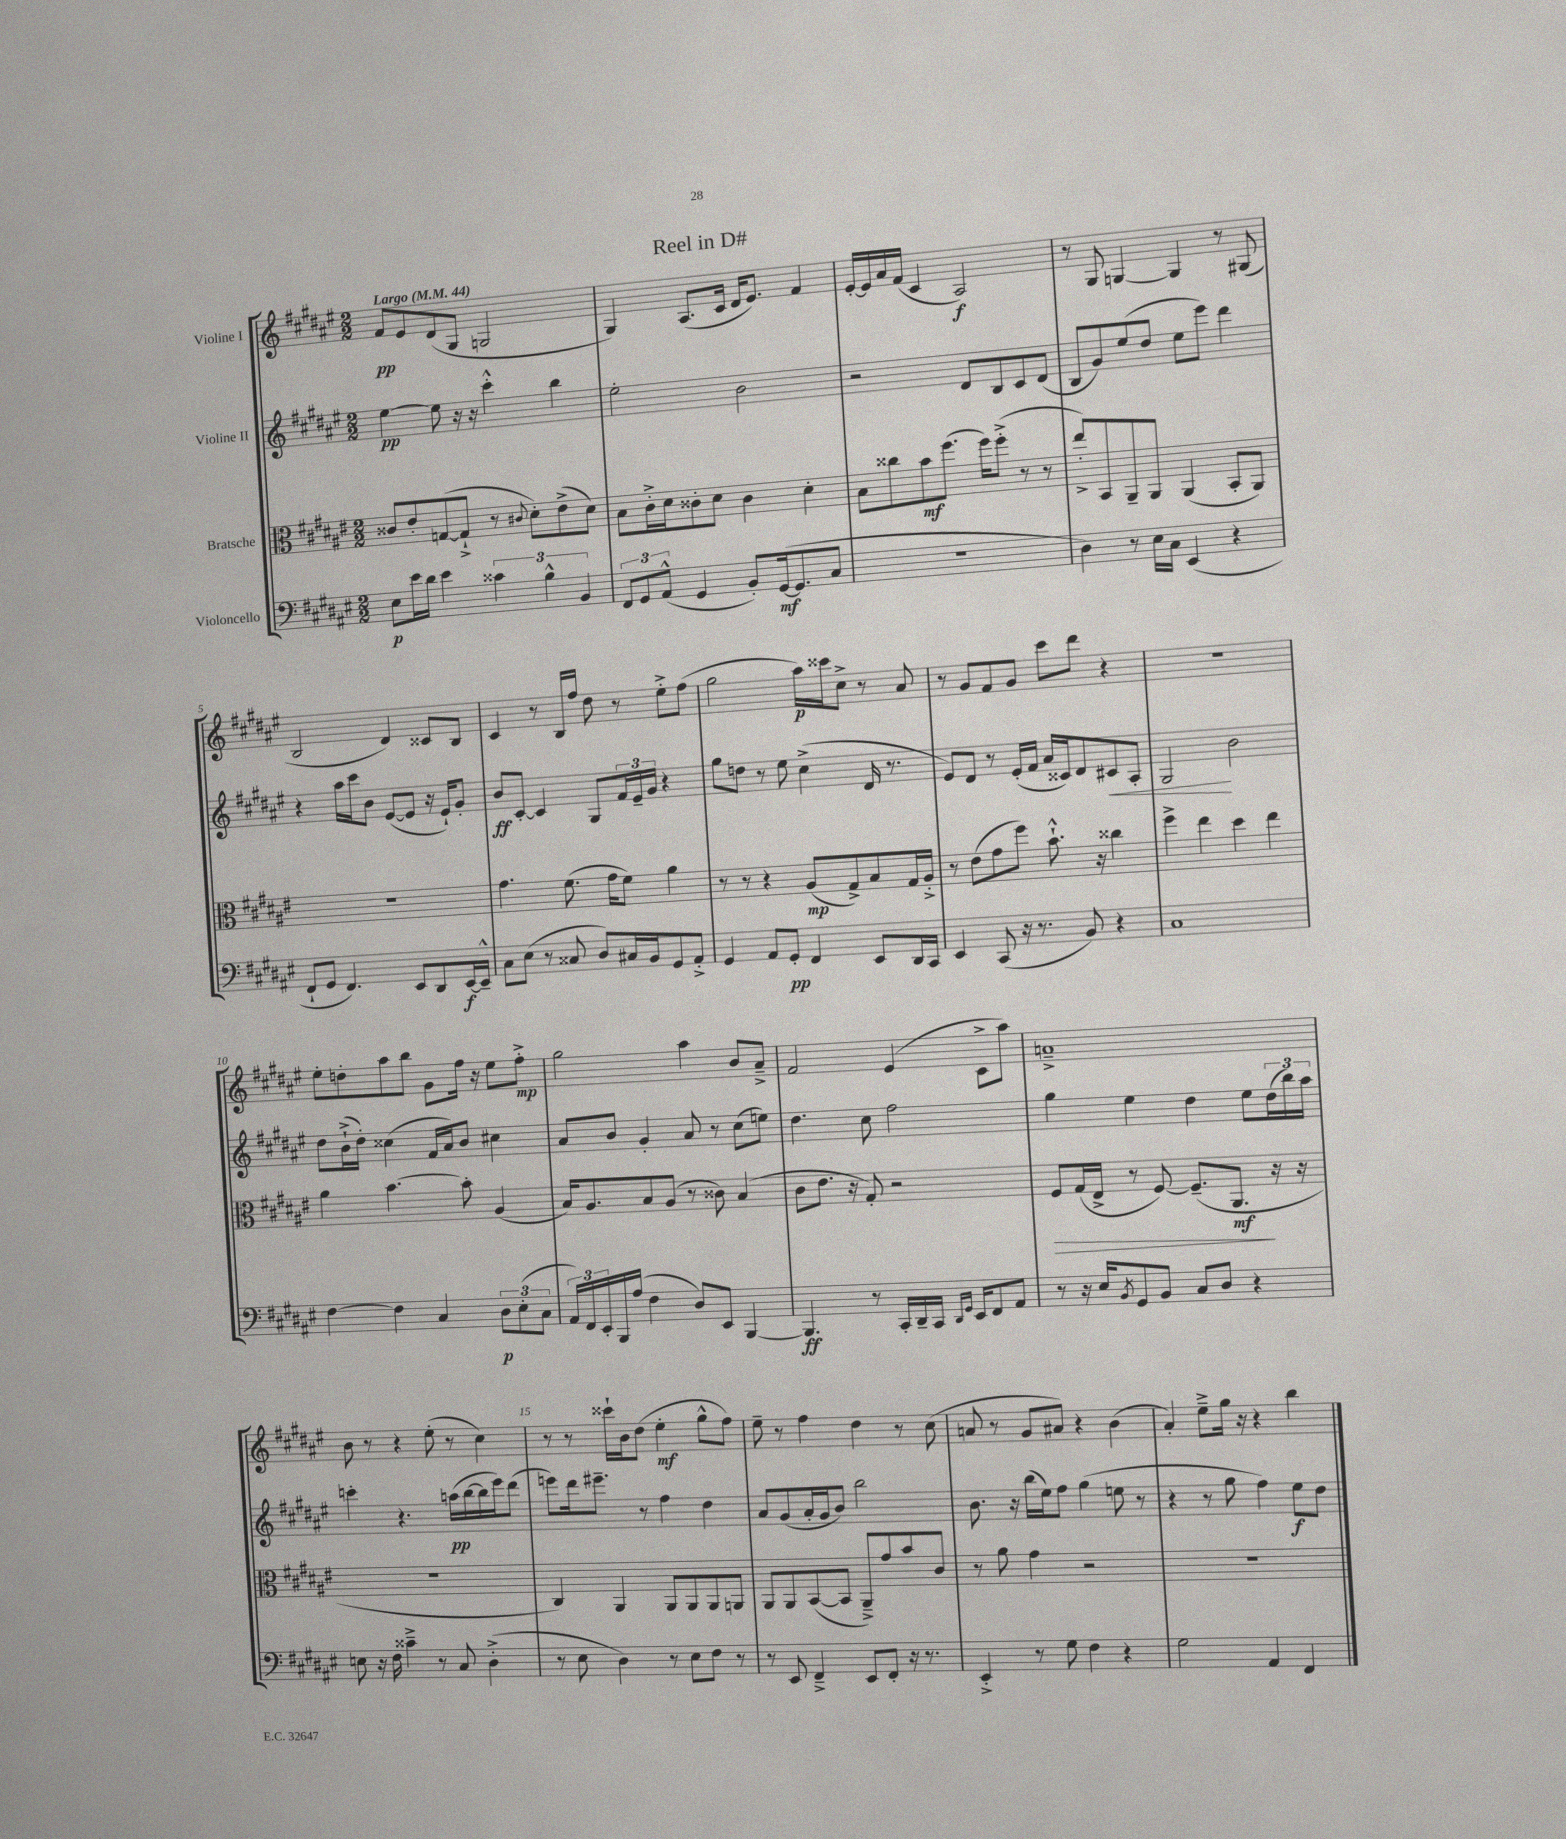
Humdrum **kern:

**kern	**kern	**kern	**kern
*staff4	*staff3	*staff2	*staff1
*clefF4	*clefC3	*clefG2	*clefG2
*k[f#c#g#d#a#e#]	*k[f#c#g#d#a#e#]	*k[f#c#g#d#a#e#]	*k[f#c#g#d#a#e#]
*M2/2	*M2/2	*M2/2	*M2/2
*MM44	*MM44	*MM44	*MM44
8E#	8c##	[4ee#	8f#
16e#	8e#'	.	8e#
16d#	.	.	.
4e#	([8G	8ee#]	(8d#
.	8G`^]	16r	8G#
.	.	16r	.
6c##	8r	4ccc#'^^	2G
.	8qqc#	.	.
.	8d#')	.	.
6B^^	.	.	.
.	(8e#^	4bb	.
6BB	.	.	.
.	8d#)	.	.
=	=	=	=
12FF#	8B	2ee#'	4G#)
12GG#	.	.	.
.	16c#'^	.	.
(12AA#^^	.	.	.
.	16d#	.	.
4GG#	8c##'	.	(8.A#
.	8d#	.	.
.	.	.	16c#
8BB')	4c##	2b	16d#
.	.	.	8.e#)
([16GG#	.	.	.
8.GG#]	.	.	.
.	4d#'	.	4f#
8C#	.	.	.
=	=	=	=
1r	8B	2r	[16e#'
.	.	.	16e#]
.	8cc##	.	16a#
.	.	.	(16f#
.	8b	.	4c#
.	(8.ff#	.	.
.	.	8d#	2A#)
.	16ff#)	.	.
.	(8ff#'^	8B	.
.	8r	8c#	.
.	8r	(8d#	.
=	=	=	=
4D#)	8ee#'^)	8B	8r
.	8BB	8g#)	8G#
8r	8AA#~	(8ee#	[4G
16E#	8AA#	8dd#	.
16C#	.	.	.
(4EE#	(4AA#	8ee#	4G]
.	.	8eee#)	.
4r	8BB'	4ddd#	8r
.	8AA#)	.	(8G#
=	=	=	=
8FF#`	1r	4r	2B
8GG#	.	.	.
4.FF#)	.	16aa#	.
.	.	16ccc#	.
.	.	8b	.
.	.	([8e#	4d#)
8EE#	.	8e#]	.
8DD#	.	16r	8c##
.	.	16e#`)	.
[16EE#	.	8g#'	8B
16EE#~^^]	.	.	.
=	=	=	=
8C#	4.g#	8b	4c#
(8E#	.	[8c#'	.
8r	.	4c#]	8r
8C##	(8.f#	.	16B
.	.	.	16ff#
8D#)	.	8G#	8dd#
.	16g#	.	.
16C#	8f#)	24f#	8r
.	.	24e#~	.
16BB	.	.	.
.	.	24g#	.
8GG#	4a#	4r	8ee#'^
8AA#'^	.	.	(8ff#
=	=	=	=
4GG#	8r	8gg#	2gg#
.	8r	8dd	.
8AA#	4r	8r	.
8GG#'	.	8ee#	.
4FF#	(8A#	(4cc#^	16aa#)
.	.	.	16ccc##
.	8G#^)	.	8cc#^
8EE#	8B	16d#	8r
.	.	8.r	.
16DD#	16G#	.	8a#
16CC#	16A#'^	.	.
=	=	=	=
4EE#	8r	8e#)	8r
.	(8e#	8d#	8g#
(8CC#	8g#	8r	8f#
16r	8ff#)	(16e#'	8g#
8.r	.	16f#	.
.	8.b`^^	16a#	8ccc#
.	.	16c##)	.
8BB)	.	8d#	8ddd#
.	16r	.	.
4r	4cc##	8c#	4r
.	.	8A#'	.
=	=	=	=
1C#	4ff#^	2G#	1r
.	4ee#	.	.
.	4dd#	2b	.
.	4ee#	.	.
=	=	=	=
[4F#	4a#	8dd#	8ee#'
.	.	(16b`^	8dd'
.	.	16dd#')	.
4F#]	[4.b	(4cc##	8aa#
.	.	.	8bb
4C#	.	16f#	8g#
.	.	16a#)	.
.	8b']	8b	16ff#
.	.	.	16r
12D#	(4A#	4cc#	8ee#
(12E#'	.	.	.
.	.	.	8ff#'^
12C#	.	.	.
=	=	=	=
24AA#)	16B)	8a#	2gg#
24FF#	.	.	.
.	8.A#	.	.
24EE#'	.	.	.
16BBB	.	8b	.
(16A#	.	.	.
4F#	8B	4g#'	.
.	(8A#	.	.
8D#)	8r	8a#	4aa#
8EE#	8c##)	8r	.
[4BBB	(4B	(8cc#	8b
.	.	8ee)	8a#~^
=	=	=	=
4.BBB]	8c#	4.dd#	2f#
.	8.e#	.	.
.	16r	.	.
8r	8G#')	8cc#	.
16CC#'	2r	2ff#	(4e#
16DD#~	.	.	.
16CC#	.	.	.
16qqDD#	.	.	.
16qqGG#	.	.	.
16EE#	.	.	.
8FF#	.	.	8c#^
8AA#	.	.	8aa#)
=	=	=	=
8r	8F#	4gg#	1a~^
16r	(16G#	.	.
16E#	16E#^	.	.
8qBB	.	.	.
8GG#	8r	4ee#	.
8BB	[8F#)	.	.
8C#	(8.F#~]	4dd#	.
8D#	.	.	.
.	8.AA#	.	.
4r	.	8ee#	.
.	16r	(24dd#	.
.	.	24bb)	.
.	16r	.	.
.	.	24aa#	.
=	=	=	=
8E	1r	4ccc'	8b
16r	.	.	8r
16F#	.	.	.
4c##~^	.	4.r	4r
8r	.	.	(8ee#'
8C#	.	(16aa	8r
.	.	[16bb	.
(4D#'^	.	16bb]	4cc#)
.	.	16eee#)	.
.	.	(8ddd#	.
=	=	=	=
8r	4C#)	8eee)	8r
8E#	.	16ddd#	8r
.	.	8.eee#~	.
4D#)	4AA#	.	16ccc##`
.	.	.	16b
.	.	8r	(8dd#
8r	8AA#	4ff#	4ee#'
8E#	8AA#	.	.
8F#	8AA#	4dd#	8gg#^^
8r	8AA	.	8ff#)
=	=	=	=
8r	8AA#	8a#	8ee#~
8EE#	8AA#	(8g#	8r
4FF#~^	([8BB	16a#'	4ff#
.	.	16g#	.
.	8BB]	8b)	.
8EE#	8AA#~^)	2bb	4dd#
8FF#'	8g#	.	.
16r	8b	.	8r
8.r	.	.	.
.	8c#	.	(8cc#
=	=	=	=
4EE#'^	8r	8.b	8a
.	8a#	.	8r
.	.	16r	.
8r	4g#	(16bb	8g#
.	.	16ee#)	.
8G#	.	8ff#	8a#)
4F#	2r	(4gg#	4r
4r	.	8ee	(4b
.	.	8r	.
=	=	=	=
2G#	1r	4r	4a#')
.	.	8r	8ee#~^
.	.	8gg#	16gg#
.	.	.	16r
4AA#	.	4ff#)	4r
4FF#	.	8ee#	4bb
.	.	8dd#	.
==	==	==	==
*-	*-	*-	*-
